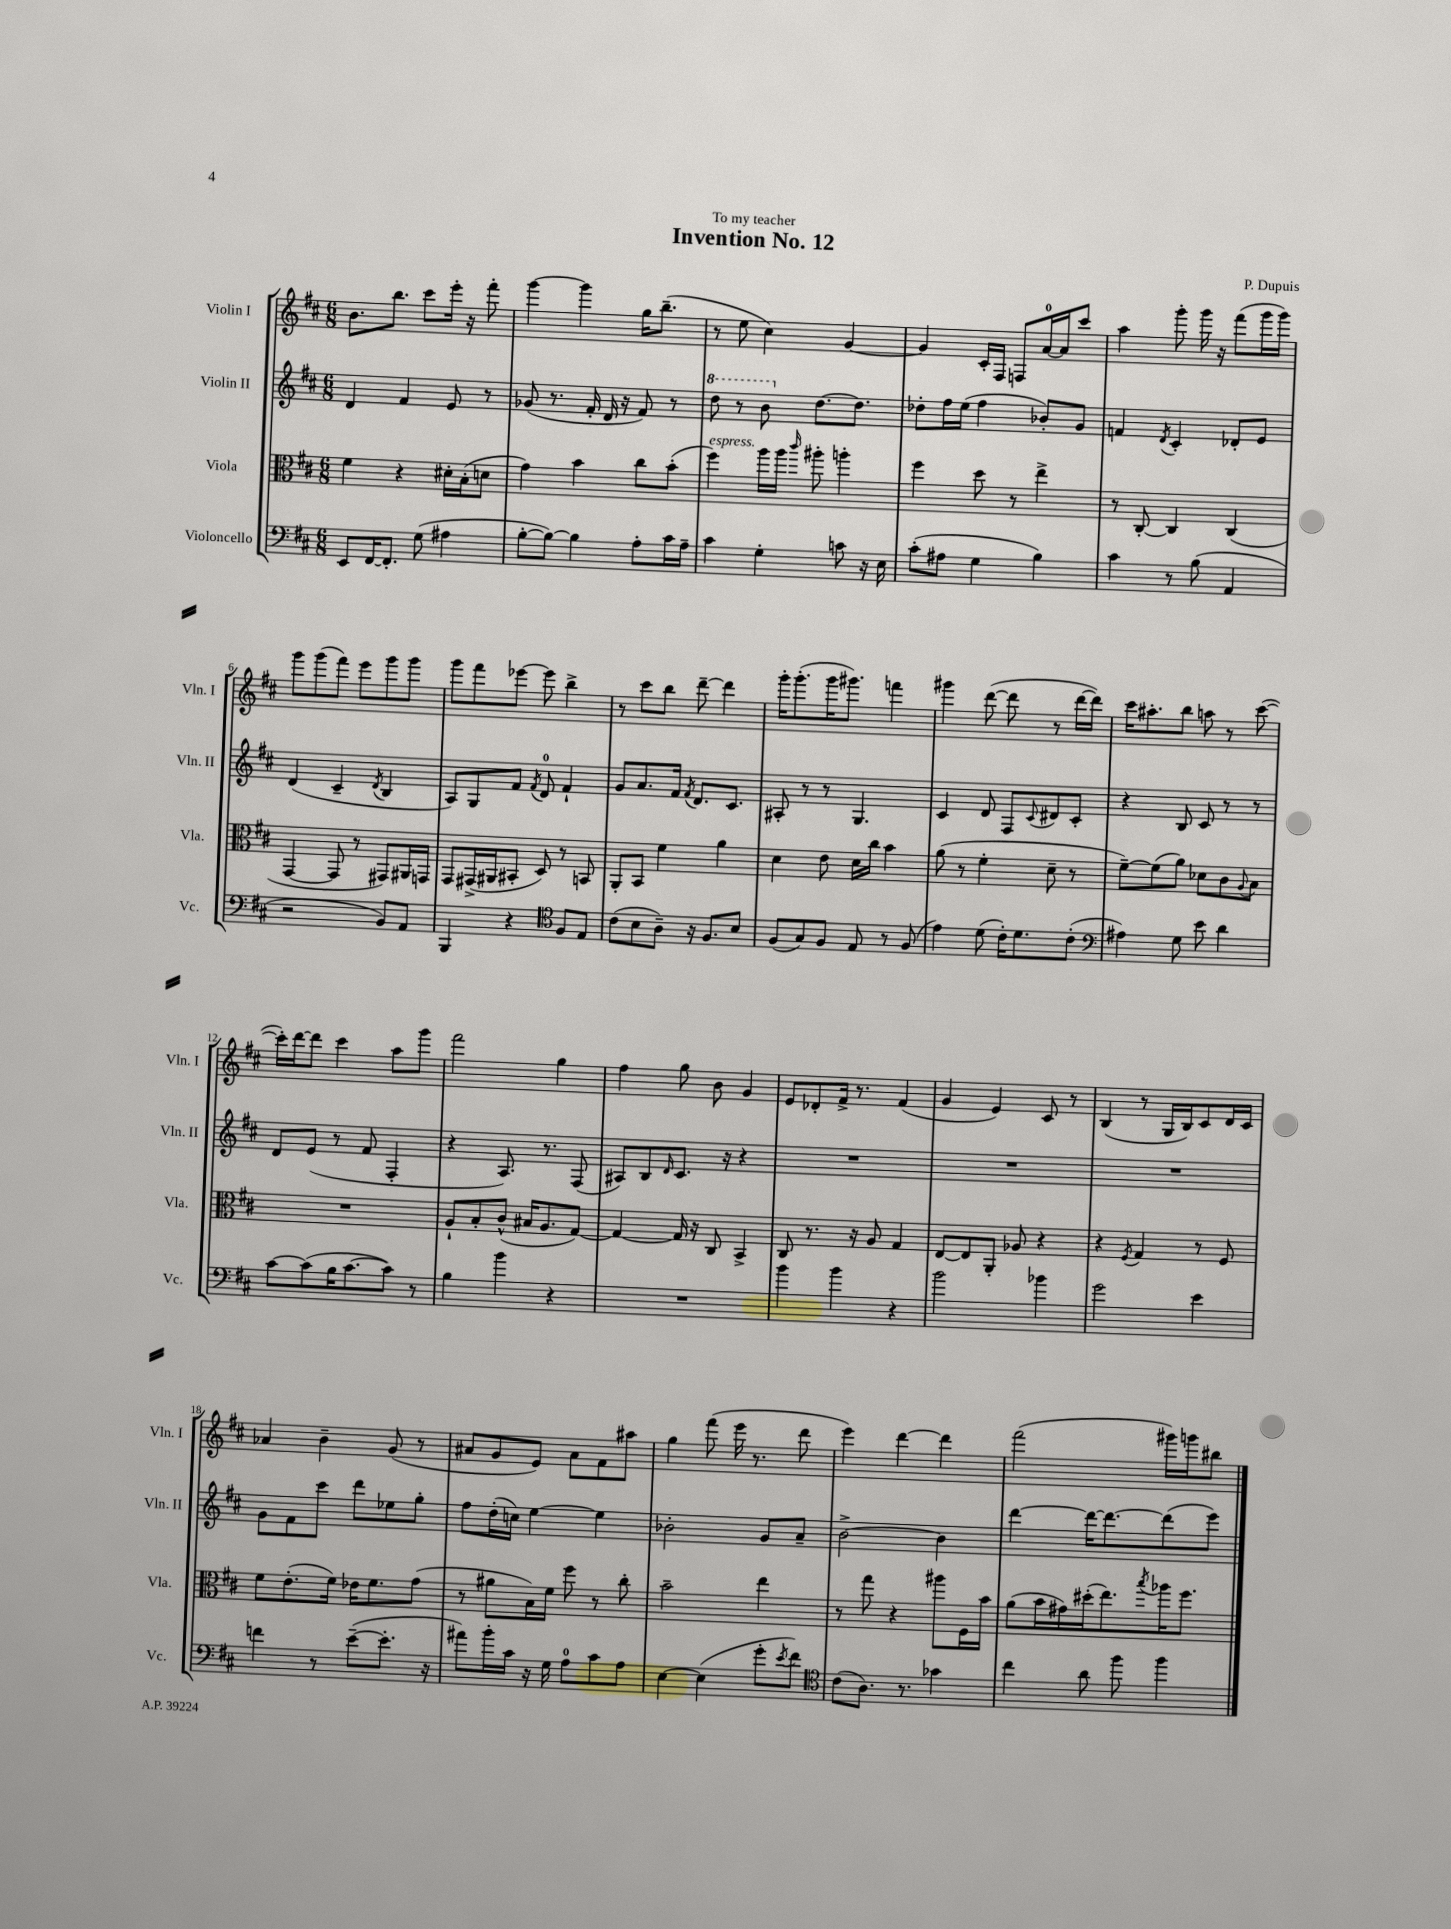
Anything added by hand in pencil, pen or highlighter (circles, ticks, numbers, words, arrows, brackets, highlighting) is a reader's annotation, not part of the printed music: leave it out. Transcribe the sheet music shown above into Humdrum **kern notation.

**kern	**kern	**kern	**kern
*staff4	*staff3	*staff2	*staff1
*clefF4	*clefC3	*clefG2	*clefG2
*k[f#c#]	*k[f#c#]	*k[f#c#]	*k[f#c#]
*M6/8	*M6/8	*M6/8	*M6/8
8EE	4f#	4d	8.b
[16FF#	.	.	.
8.FF#']	.	.	8.bb
.	4r	4f#	.
(8G	.	.	8ccc#
4A#	16d#'	8e	16eee'
.	(16B'	.	16r
.	8d	8r	8fff#'
=	=	=	=
[8B'	4g)	(8g-	[4ggg
8B_)	.	8.r	.
4B]	4b	.	4ggg]
.	.	16f#'	.
.	.	16d	.
.	.	16r	.
8A'	8cc#	8f#)	16gg
.	.	.	(8.bb~
16c#	(8b'	8r	.
16A~	.	.	.
=	=	=	=
4c#	4ff#)	8ddd	8r
.	.	8r	8ee
4G'	16aa	8bb	4cc#)
.	16aa	.	.
.	16qqccc#	.	.
.	8aa#'	[8.dd	.
8c	4aa'	.	[4g
.	.	8.dd]	.
16r	.	.	.
16E	.	.	.
=	=	=	=
(8c#'	4ff#	8dd-'	4g]
8A#	.	16ff#	.
.	.	(16ee	.
4G	8dd	4ff#	16c#'
.	.	.	16F#
.	8r	.	8F
4B)	4ee^	8b-')	[16a
.	.	.	16a]
.	.	8g	8ccc#
=	=	=	=
4c#	8r	4f	4aa
.	[8C#'	.	.
.	.	8qd	.
8r	4C#]	4c#'	8ggg'
(8B	.	.	16ggg
.	.	.	16r
4AA	(4C#	8d-'	(8fff#
.	.	8e	16ggg
.	.	.	16ggg)
=	=	=	=
2r	[4GG	(4d	8ggg
.	.	.	(8ggg
.	8GG]	4c#~	8fff#)
.	8r	.	8eee
.	.	8qd	.
8BB)	8GG#)	4B	8ggg
8AA	16AA#	.	8ggg
.	16GG	.	.
=	=	=	=
4BBB	8GG	8A)	8ggg
.	(16GG#^	8G	8fff#
.	16AA#	.	.
4r	8BB#'	8f#	[8eee-
.	.	8qf#	.
.	8D)	8d	8eee-]
*clefC4	*	*	*
8F#	8r	4f#`	4bb^
8E	8BB	.	.
=	=	=	=
(8c#	8AA'	8g	8r
8B	8BB	8.a	8ccc#
8A~)	4f#	.	8bb
.	.	16f#	.
.	.	8qf#	.
16r	.	8.d	[8ddd~
8.F#	.	.	.
.	4a	.	4ddd]
.	.	8.c#	.
8B	.	.	.
=	=	=	=
(8F#	4d	8A#'	16ggg'
.	.	.	(8.ggg'
8G)	.	8r	.
8F#	8e	8r	16ggg
.	.	.	8.ggg#)
8E	16d	4.G	.
.	16cc#	.	.
8r	4b	.	4fff
(8F#	.	.	.
=	=	=	=
4e)	(8a	4c#	4ggg#
.	8r	.	.
(8d	4f#'	8d	([8ddd
16c#')	.	8F#	8ddd]
8.d	.	.	.
.	.	8qqc#	.
.	8d~	8d#	8r
(8c#'	8r	8c#'	[16ddd
.	.	.	16ddd])
=	=	=	=
*clefF4	*	*	*
4A#)	[8f#~)	4r	16ccc#
.	.	.	8.aa#'
.	(8f#]	.	.
8G	8a)	8B	8bb
8e	8d-	8c#	8aa
4d	8c#	8r	8r
.	8qqA	.	.
.	8B	8r	([8ccc#
=	=	=	=
[8c#	2.r	8d	16ccc#'])
.	.	.	[16ddd
(8c#]	.	(8e	8ddd]
16B	.	8r	4ccc#
[8.c#	.	.	.
.	.	8f#	.
8c#])	.	4F#'	8aa
8r	.	.	8ggg
=	=	=	=
4B	8A`	4r	2fff#
.	8B'	.	.
4b	(8c#^^	8.A)	.
.	16B#	.	.
.	8.A	8.r	.
4r	.	.	4gg
.	[8G)	(8F#	.
=	=	=	=
2.r	4G_	8A#)	4ff#
.	.	8B	.
.	.	16qqd	.
.	16G]	8.c#	8gg
.	16r	.	.
.	8C#	.	8b
.	.	16r	.
.	4BB^	4r	4g
=	=	=	=
4b	8C#	2.r	8e
.	8.r	.	8d-'
4b	.	.	16f#^
.	16r	.	8.r
.	8A	.	.
4r	4G	.	(4f#
=	=	=	=
2b	[8E	2.r	4g
.	8E]	.	.
.	8AA'	.	4e)
.	8A-	.	.
4b-	4r	.	8c#
.	.	.	8r
=	=	=	=
2g	4r	2.r	(4B
.	8qF#	.	.
.	4G	.	8r
.	.	.	16G
.	.	.	16B)
4e	8r	.	8c#
.	8F#	.	16d
.	.	.	16c#
=	=	=	=
4f	8f#	8g	4a-
.	(8.e'	8f#	.
8r	.	8ccc#	4b~
.	16f#)	.	.
([8e~	16e-	8ddd	.
.	8.f#	.	.
8.e']	.	8ee-	(8g
.	(8g	8gg'	8r
16r	.	.	.
=	=	=	=
8a#)	8r	8ff#	8a#
16b'	8a#	(16dd'	8g
16c#	.	16cc)	.
16r	16B)	[4ee	8e)
16G	16f#	.	.
8A	8ff#	.	8a#
8c#	8r	4ee]	8f#
8A	8cc#'	.	8aa#
=	=	=	=
[4E	2b~	2b-'	4gg
(4E]	.	.	(8fff#
.	.	.	16eee
.	.	.	8.r
8g'	4ee	8g	.
8qe	.	.	.
8f#)	.	8a~	8ddd
=	=	=	=
*clefC4	*	*	*
(8c#	8r	[2b^	4eee)
8.A)	8gg	.	.
.	4r	.	[4ddd
8.r	.	.	.
4g-	8aa#	4b]	4ddd]
.	16F#	.	.
.	16b	.	.
=	=	=	=
4cc#	(8a	[4ddd	(2fff#
.	16b	.	.
.	16g#)	.	.
8a	(16dd#'	16ddd_	.
.	8.ee)	8.ddd_	.
8ff#	.	.	.
.	8qbb	.	.
4ff#	16aa-	(8ddd]	16ggg#)
.	8.ff#	.	16ggg
.	.	8eee)	8bb#
==	==	==	==
*-	*-	*-	*-
